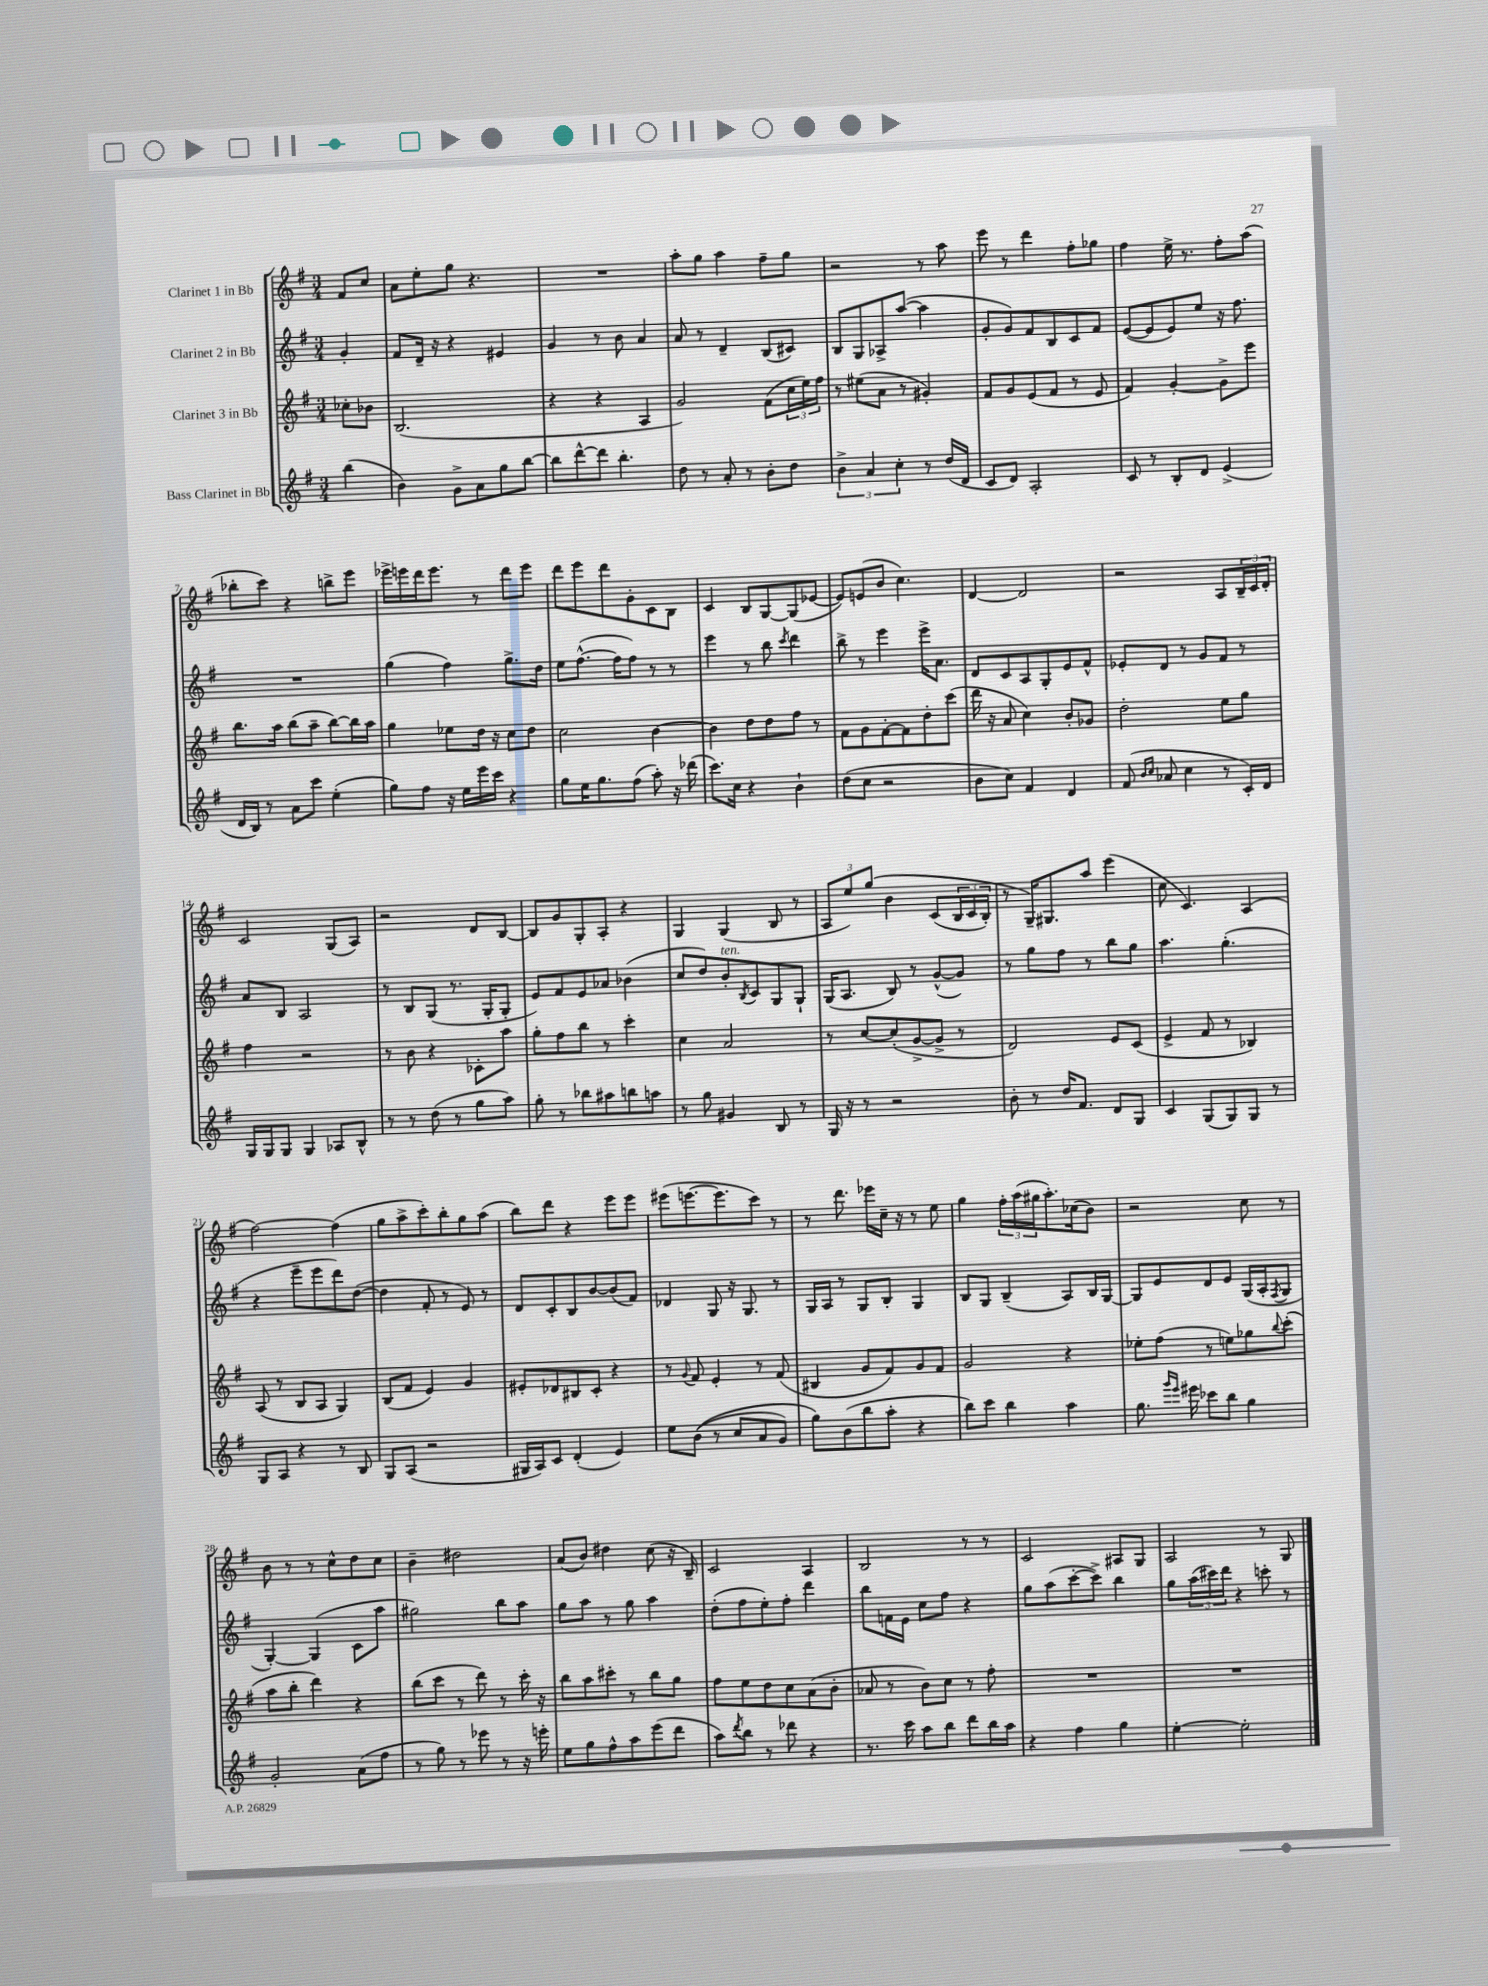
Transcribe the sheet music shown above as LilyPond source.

<<
\new StaffGroup <<
\new Staff = "s0" \with { instrumentName = "Clarinet 1 in Bb" } {
    \clef treble \key g \major \numericTimeSignature \time 3/4 \partial 4
    fis'8 c''8 |
    a'8 e''8-. g''8 r4. |
    R2. |
    a''8-. g''8 a''4 fis''8-- g''8 |
    r2 r8 a''8 |
    e'''8 r8 d'''4 fis''8-. ges''8 |
    fis''4 e''16-> r8. fis''8-. a''8( |
    bes''8-. c'''8) r4 b''8-> e'''8 |
    ees'''16-> e'''16 d'''16 e'''8. r8 d'''8 e'''8 |
    d'''8 e'''8 d'''8 g'8-. c'8 b8 |
    c'4 b8 g8~ g8( ees'8~ |
    ees'8) e'8( b'8 c''4.) |
    d'4~ d'2 |
    r2 a8 \tuplet 3/2 { b16-- c'16 d'16-. } |
    c'2 g8( a8) |
    r2 d'8 b8~ |
    b8 g'8 g8-. a8-. r4 |
    g4 g4( b8 r8 |
    \tuplet 3/2 { a8 e''8) g''8\( } b'4 c'8( \tuplet 3/2 { b16 c'16 b16-.) } |
    r8 g16--\) gis8. a''8 e'''4( |
    c''8 c'4.) a4( |
    fis''2~) fis''4( |
    g''8 a''8-> c'''8-.) b''8-. g''8 a''8( |
    b''8) d'''8 r4 e'''8 e'''8 |
    eis'''8( e'''8.~ e'''8. c'''8) r8 |
    r8 d'''8. ees'''16 c''16-- r16 r8 e''8 |
    g''4 \tuplet 3/2 { fis''16-. a''16( gis''16 } a''8.-.) ces''16( b'8) |
    r2 c''8 r8 |
    b'8 r8 r8 c''8-^ d''8 c''8 |
    b'4-- dis''2 |
    a'8( b'8) dis''4 c''8( r16 b16--) |
    c'2 a4 |
    b2 r8 r8 |
    c'2 ais8 g8 |
    a2 r8 g8 \bar "|." |
}
\new Staff = "s1" \with { instrumentName = "Clarinet 2 in Bb" } {
    \clef treble \key g \major \numericTimeSignature \time 3/4 \partial 4
    g'4-. |
    fis'8 d'16-- r16 r4 eis'4 |
    g'4 r8 b'8 a'4 |
    a'8 r8 d'4-- b8( cis'8) |
    b8 g8 aes8-> a''8~( a''4 |
    g'8-. g'8) fis'8 b8 c'8 fis'8 |
    e'8~( e'8 e'8) e''8 r16 fis''8. |
    R2. |
    g''4( fis''4) g''8.-> d''16 |
    e''8 fis''8.~-^( fis''16 fis''8) r8 r8 |
    e'''4 r8 b''8 \acciaccatura { c'''8 } d'''4 |
    b''8-> r8 e'''4 e'''16-> a'8. |
    d'8 c'8 a8 g8-. e'8 fis'8-^ |
    ees'8-. d'8 r8 g'8 fis'8 r8 |
    a'8 b8 a2 |
    r8 b8 g8( r8. g16-. g8-. |
    e'8) fis'8 e'8 aes'8 bes'4( |
    c''8 d''8) b'8-.^\markup { \italic "ten." } \acciaccatura { b8 } c'8 g8 g8-! |
    g16( a8. b8) r8 g'8~-^( g'8) |
    r8 g''8 fis''8 r8 b''8 g''8 |
    a''4. g''4.-.( |
    r4 e'''8-- e'''8 d'''8) d''8~( |
    d''4 fis'8-. r8 e'8) r8 |
    d'8 c'8-. b8 b'8~ b'8( fis'8) |
    des'4 g8 r16 g8. r8 |
    g16 a16 r8 g8 b8-. g4 |
    b8 g8 b4--( a8) b16 g16~ |
    g8 e'8 d'8 e'8 g16( a16-. \acciaccatura { fis8 } g8 |
    g4~-.) g4( c'8 a''8 |
    gis''2) b''8 a''8 |
    g''8 a''8 r8 g''8 a''4 |
    d''8-.( fis''8 e''8-.) fis''8-. d'''4 |
    b''8 f'16 e'16 c''8 fis''8 r4 |
    g''8 a''8( c'''8~-. c'''8->) b''4 |
    g''8 \tuplet 3/2 { a''16( cis'''16) d'''16 } r4 c'''8-. r8 \bar "|." |
}
\new Staff = "s2" \with { instrumentName = "Clarinet 3 in Bb" } {
    \clef treble \key g \major \numericTimeSignature \time 3/4 \partial 4
    ces''8-. bes'8 |
    b2.( |
    r4 r4 a4 |
    g'2) fis'8( \tuplet 3/2 { c''16 e''16) fis''16 } |
    r8 eis''8( a'8 r8 gis'4-.) |
    fis'8 g'8 e'8( fis'8 r8 e'8 |
    fis'4) g'4~-. g'8-> e'''8 |
    b''8. a''16 b''8( a''8-- b''8~) b''16 a''16 |
    g''4 ees''8 d''16 r16 c''8 d''8 |
    c''2 b'4~ |
    b'4 d''8 d''8 fis''8 r8 |
    fis'8 g'8 fis'8~-. fis'8 d''8-. c'''8( |
    d'''16 r16 a'8 c''4) b'8-. ges'8 |
    d''2-. e''8 g''8 |
    fis''4 r2 |
    r8 b'8 r4 ces'8-. a''8 |
    g''8-. fis''8 b''8 r8 c'''4-. |
    c''4 a'2 |
    r8 c''8~ c''8-.( g'8~-> g'8-> r8 |
    d'2) e'8 c'8( |
    e'4-> fis'8 r8 bes4) |
    a8( r8 b8 a8 g4) |
    b8( fis'8 e'4) g'4 |
    eis'8-. des'8 bis8 c'8-. r4 |
    r8 \appoggiatura { g'8 } fis'8 e'4-. r8 fis'8( |
    bis4 g'8 fis'8) g'8 fis'8 |
    g'2 r4 |
    ees''8-. fis''8( r8 e''8) ges''8 \appoggiatura { b''8 } c'''8-.( |
    a''8 b''8-. d'''4) r4 |
    b''8( c'''8 r8 d'''8) r8 c'''16-. r16 |
    b''8 a''8 cis'''8-. r8 b''8 g''8 |
    fis''8 e''8 d''8 c''8 a'8( b'8-. |
    aes'8 r8 b'8) c''8 r8 fis''8-. |
    R2. |
    R2. \bar "|." |
}
\new Staff = "s3" \with { instrumentName = "Bass Clarinet in Bb" } {
    \clef treble \key g \major \numericTimeSignature \time 3/4 \partial 4
    b''4( |
    b'4) g'8-> a'8 g''8 b''8~ |
    b''8 d'''8~-^ d'''8 b''4.-. |
    d''8 r8 a'8-. r8 b'8-. d''8 |
    \tuplet 3/2 { b'4-> a'4 c''4-. } r8 d''16( d'16 |
    c'8 d'8) a2-. |
    c'8 r8 b8-. d'8 e'4->( |
    d'16 b16) r8 a'8 c'''8 e''4-.( |
    g''8) fis''8 r16 e''16 e'''16 c'''16 r4 |
    g''8 e''16 g''8. fis''8( a''8-.) r16 des'''16( |
    c'''8.) c''16 r4 b'4-! |
    d''8( c''8 r2 |
    b'8 c''8) fis'4 d'4 |
    fis'8( \grace { b'16 c''16 } aes'8 c''4 r8 c'16-.) d'16 |
    g16 g16 g8 g4 aes8 b8-^ |
    r8 r8 d''8( r8 g''8 a''8) |
    g''8-. r8 bes''8 ais''8 b''8 a''8 |
    r8 g''8 gis'4 b8 r8 |
    g16 r16 r8 r2 |
    b'8-. r8 d''16 fis'8. d'8 g8 |
    c'4 g8( g8) g8 r8 |
    g8 a8 r4 r8 b8 |
    g8 a8( r2 |
    gis16 a16) c'8 d'4-.( e'4) |
    e''8 b'8(\( r8 c''8 a'8 g'8) |
    g''8\) b'8( b''8 a''8-. r4 |
    b''8) c'''8 b''4 a''4 |
    g''8. \grace { g'''16 e'''16 } eis'''16 ces'''8 b''8 g''4 |
    g'2-. a'8( fis''8 |
    r8 g''8) r8 ees'''8 r8 r16 e'''16-. |
    e''8 g''8 fis''8-^ a''8 e'''8( d'''8 |
    a''8) \acciaccatura { d'''8 } b''8 r8 des'''8 r4 |
    r8. c'''16 a''8 b''8 d'''8 b''16 a''16 |
    r4 fis''4 g''4 |
    e''4~-. e''2-. \bar "|." |
}
>>
>>
